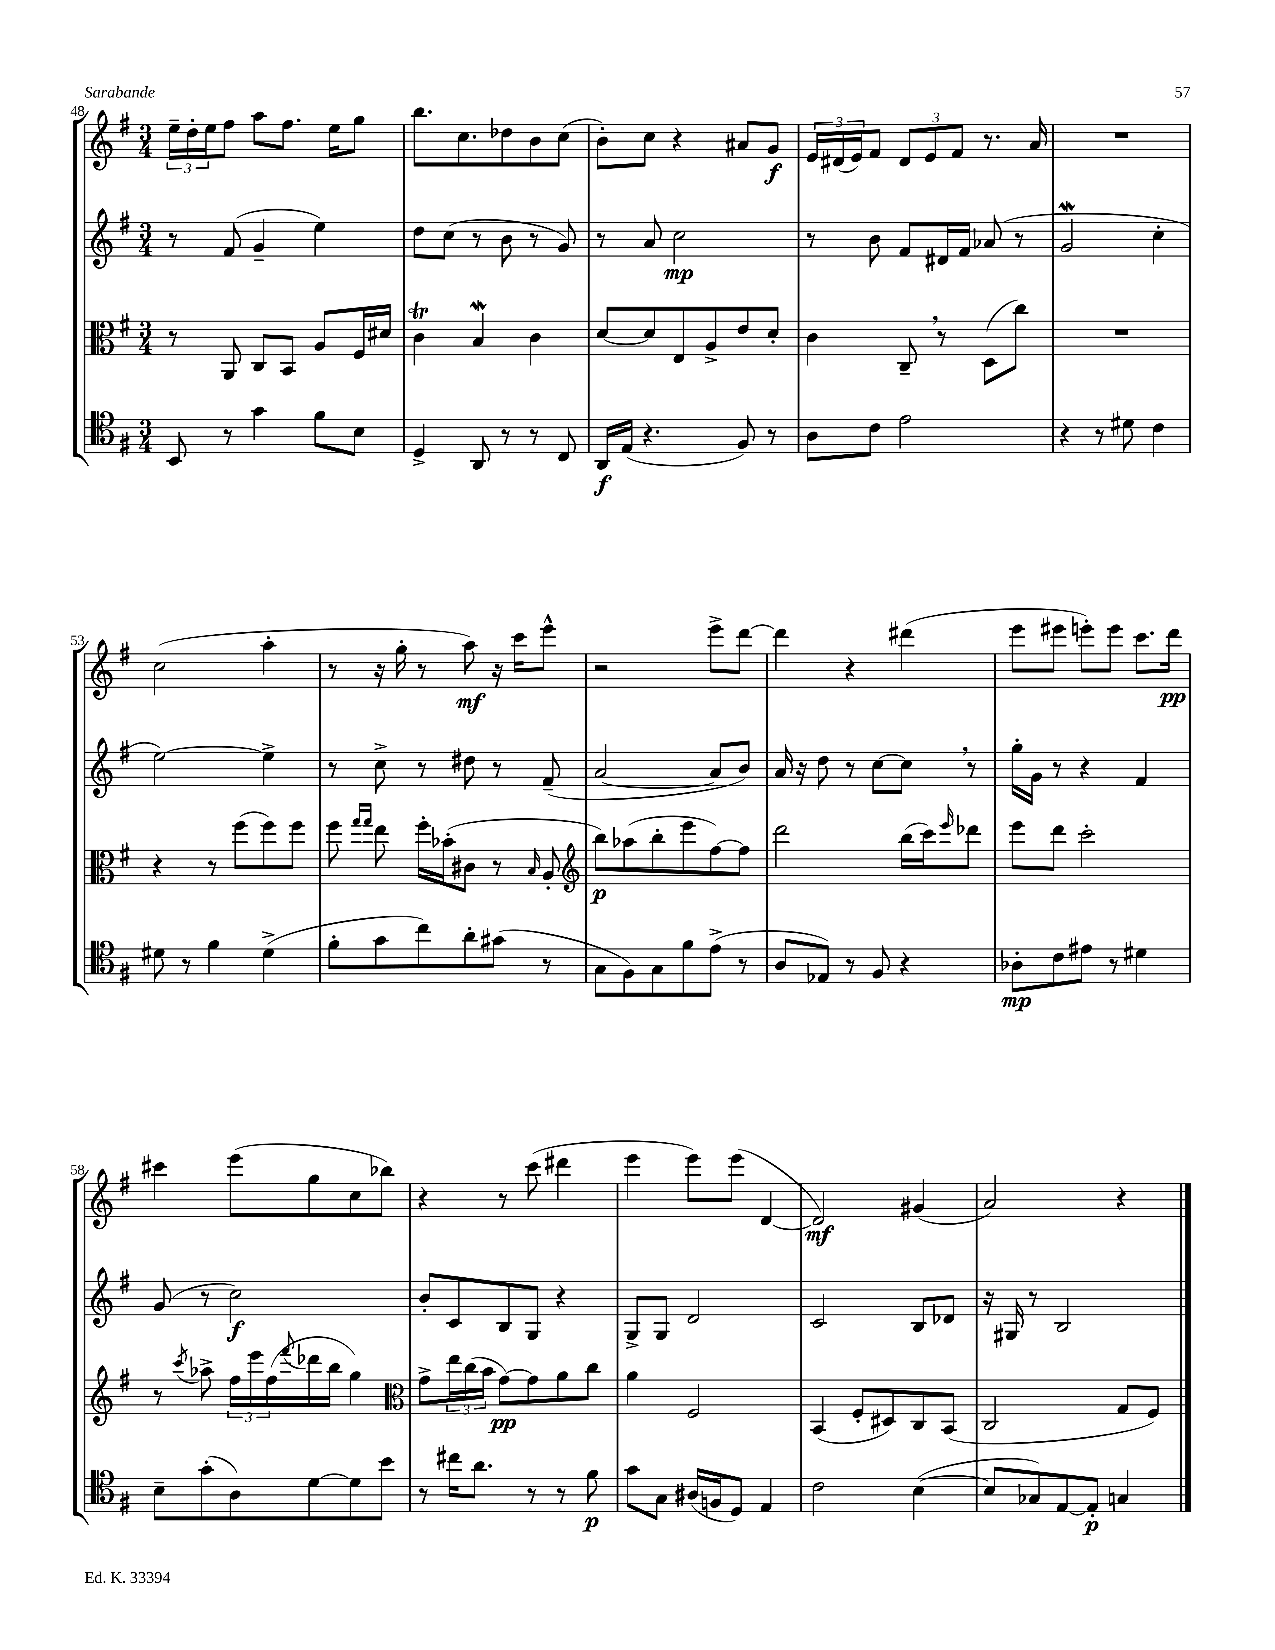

**kern	**kern	**kern	**kern
*staff4	*staff3	*staff2	*staff1
*clefC4	*clefC3	*clefG2	*clefG2
*k[f#]	*k[f#]	*k[f#]	*k[f#]
*M3/4	*M3/4	*M3/4	*M3/4
8BB	8r	8r	24ee~
.	.	.	24dd'
.	.	.	24ee
8r	8AA	(8f#	8ff#
4g	8C	4g~	8aa
.	8BB	.	8.ff#
8f#	8A	4ee)	.
.	.	.	16ee
8B	16F#	.	8gg
.	16d#	.	.
=	=	=	=
4D^	4c	8dd	8.bb
.	.	(8cc	.
.	.	.	8.cc
8AA	4B	8r	.
8r	.	8b	8dd-
8r	4c	8r	8b
8C	.	8g)	(8cc
=	=	=	=
16AA	[8d	8r	8b')
(16E	.	.	.
4.r	8d]	8a	8cc
.	8E	2cc	4r
.	8A^	.	.
8F#)	8e	.	8a#
8r	8d'	.	8g
=	=	=	=
8A	4c	8r	24e
.	.	.	(24d#
.	.	.	24e)
8c	.	8b	8f#
2e	8C~	8f#	12d#
.	.	.	12e
.	8r	16d#	.
.	.	.	12f#
.	.	16f#	.
.	(8D	(8a-	8.r
.	8cc)	8r	.
.	.	.	16a
=	=	=	=
4r	2.r	2g	2.r
8r	.	.	.
8d#	.	.	.
4c	.	4cc'	.
=	=	=	=
8d#	4r	[2ee)	(2cc
8r	.	.	.
4f#	8r	.	.
.	(8ff#	.	.
(4d#^	8ff#)	4ee^]	4aa'
.	8ff#	.	.
=	=	=	=
8f#'	8ff#	8r	8r
.	16qqgg	.	.
.	16qqgg	.	.
8g	8ee	8cc^	16r
.	.	.	16gg'
8cc)	16ff#'	8r	8r
.	(16b-'	.	.
8a'	8c#	8dd#	8aa)
(8g#	8r	8r	16r
.	.	.	16ccc
.	16qqB	.	.
8r	8A'	(8f#~	8eee^^
=	=	=	=
*	*clefG2	*	*
8G	8bb)	[2a	2r
8F#)	(8aa-	.	.
8G	8bb'	.	.
8f#	8eee	.	.
(8e^	[8ff#)	8a]	8eee^
8r	8ff#]	8b)	[8ddd
=	=	=	=
8A	2ddd	16a	4ddd]
.	.	16r	.
8E-)	.	8dd	.
8r	.	8r	4r
8F#	.	[8cc	.
4r	(16bb	8cc]	(4ddd#
.	16ccc)	.	.
.	16qqeee	.	.
.	8ddd-	8r	.
=	=	=	=
8A-'	8eee	16gg'	8eee
.	.	16g	.
8c	8ddd	8r	8eee#
8e#	2ccc'	4r	8eee')
8r	.	.	8eee
4d#	.	4f#	8.ccc
.	.	.	16ddd
=	=	=	=
8B~	8r	(8g	4ccc#
.	8qccc	.	.
(8g'	8aa-^	8r	.
8A)	24ff#	2cc)	(8eee
.	24eee	.	.
.	(24ff#	.	.
.	8qqfff#	.	.
[8d	16ddd-	.	8gg
.	16bb	.	.
8d]	4gg)	.	8cc
8b	.	.	8bb-)
=	=	=	=
*	*clefC3	*	*
8r	8g^	8b'	4r
16cc#	24ee	8c	.
.	(24cc	.	.
8.a	.	.	.
.	24b	.	.
.	[8g)	8B	8r
8r	8g]	8G	(8ccc
8r	8a	4r	4ddd#
8f#	8cc	.	.
=	=	=	=
8g	4a	8G^	4eee
8G	.	8G	.
(16A#	2F#	2d	8eee)
16F	.	.	.
8D)	.	.	(8eee
4E	.	.	[4d
=	=	=	=
2c	(4BB	2c	2d])
.	8F#'	.	.
.	8D#)	.	.
([4B	8C	8B	(4g#
.	(8BB	8d-	.
=	=	=	=
8B]	2C	16r	2a)
.	.	16G#	.
8G-)	.	8r	.
[8E	.	2B	.
8E']	.	.	.
4G	8G	.	4r
.	8F#)	.	.
==	==	==	==
*-	*-	*-	*-
